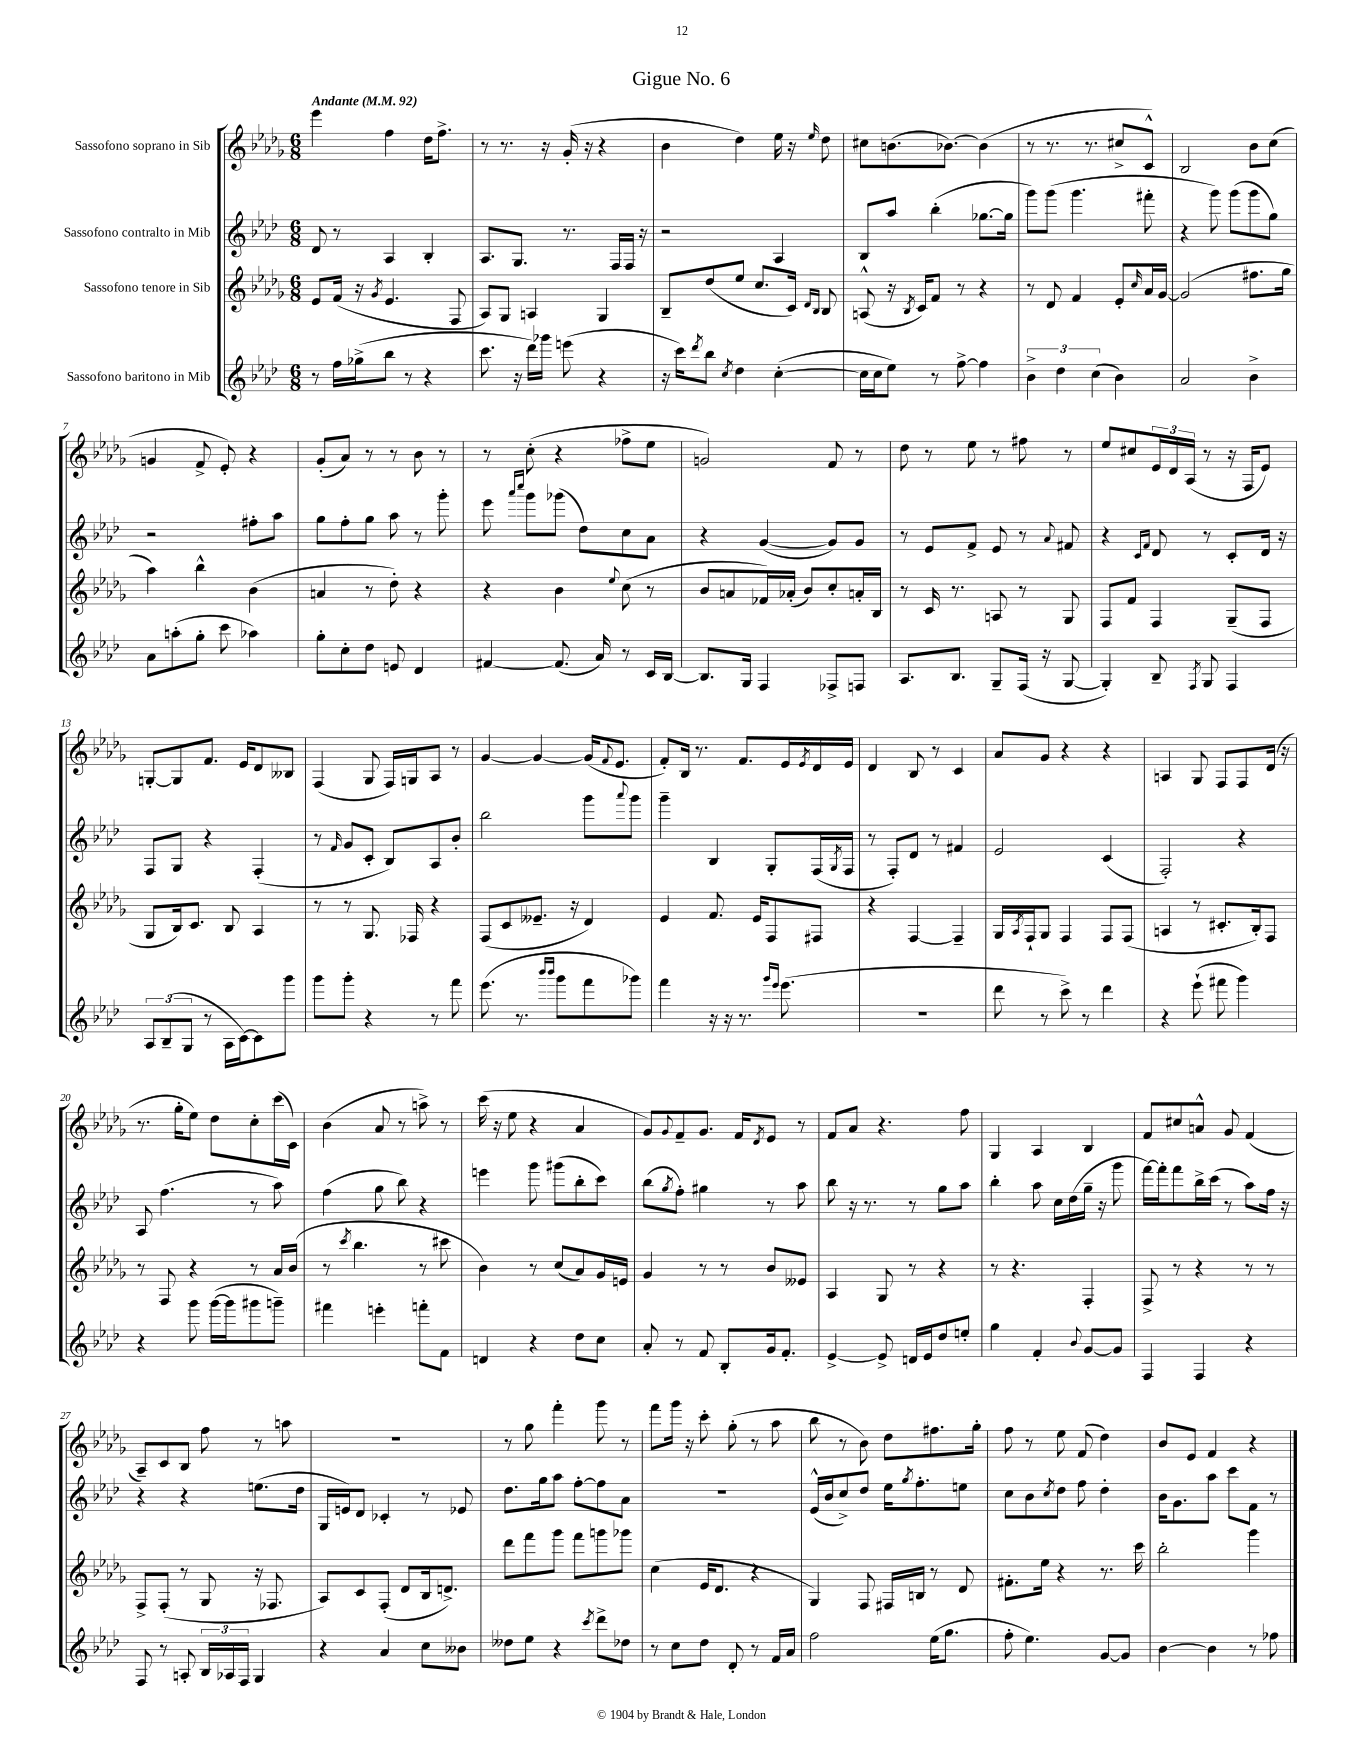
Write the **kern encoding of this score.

**kern	**kern	**kern	**kern
*part4	*part3	*part2	*part1
*staff4	*staff3	*staff2	*staff1
*I"Sassofono baritono in Mib	*I"Sassofono tenore in Sib	*I"Sassofono contralto in Mib	*I"Sassofono soprano in Sib
*clefG2	*clefG2	*clefG2	*clefG2
*k[b-e-a-d-]	*k[b-e-a-d-g-]	*k[b-e-a-d-]	*k[b-e-a-d-g-]
*M6/8	*M6/8	*M6/8	*M6/8
*MM92	*MM92	*MM92	*MM92
=1	=1	=1	=1
!	!	!	!LO:TX:a:B:t=Andante
8r	8e-/L	8d-/	4eee-\
16ff\LL	(16f/Jk	8r	.
(16gg-X^\J	16r	.	.
.	8qg-/	.	.
8bb-\J	4.e-/	4A-/	4ff\
8r	.	.	.
4r	.	4B-'/	16dd-\KL
.	.	.	8.ff^\J
.	8F/	.	.
=2	=2	=2	=2
8.ccc\	8A-/L)	8.A-/L	8r
.	8G-/J	.	8.r
16r	.	8.G/J	.
16ddd-\LL)	4An/	.	.
16ggg-X\JJ	.	.	16r
(8eeen\	.	8.r	(16g-'/
.	.	.	16r
4r	4G-/	.	4r
.	.	16F/LL	.
.	.	16F/JJ	.
.	.	16r	.
=3	=3	=3	=3
16r	8B-~/L	2r	4b-\
16ccc\KL)	.	.	.
8qddd-/	.	.	.
8bb-\J	(8dd-/	.	.
8qcc/	.	.	.
4dd-\	8ee-/J	.	4dd-\)
.	8.cc/L	.	.
([4cc'\	.	4A-/	16ee-\
.	16c/Jk)	.	16r
.	16qqd-/LL	.	.
.	16qqB-/JJ	.	16qqee-/
.	8B-/	.	8dd-\
=4	=4	=4	=4
16cc\LL]	(8An^^/	8B-/L	8cc#X\L
16cc\J	.	.	.
8ee-\J)	16r	8aa-/J	(8.bn\
.	8qB-/	.	.
.	16c/KL)	.	.
8r	8f/J	(4bb-'\	.
.	.	.	[8.b-X\J)
[8ff^\	8r	.	.
4ff\]	4r	[8.gg-X\L	(4b-\]
.	.	16gg-\Jk]	.
=5	=5	=5	=5
6b-^\	8r	8ggg\L)	8r
.	8d-/	(8ggg\J	8.r
6dd-\	.	.	.
.	4f/	4.ggg\	.
.	.	.	8.r
(6cc\	.	.	.
4b-\)	8e-'/L	.	8cc#X^/L
.	16qqcc/	.	.
.	16a-/L	8fff#X'\	8c^^/J)
.	[16g-/JJ	.	.
=6	=6	=6	=6
2a-/	(2g-/]	4r	2B-/
.	.	8ggg\)	.
.	.	(8ggg\L	.
4b-^\	8.ff#X\L	8ggg\	8b-\L
.	.	8gg\J)	(8cc\J
.	16gg-\Jk	.	.
!!LO:LB:g=z
=7	=7	=7	=7
8a-\L	4aa-\)	2r	4gn/
(8aan'\	.	.	.
8gg'\J	4bb-^^\	.	8f^/
8ccc\	.	.	8e-'/)
4aa-X\)	(4b-\	8ff#X'\L	4r
.	.	8aa-\J	.
=8	=8	=8	=8
8gg'\L	4an/	8gg\L	(8g-'/L
8cc'\	.	8ff'\	8a-/J)
8dd-\J	8r	8gg\J	8r
8en/	8dd-'\)	8aa-\	8r
4d-/	4r	8r	8b-\
.	.	8ggg'\	8r
=9	=9	=9	=9
[4f#X/	4r	8eee-\	8r
.	.	16qqaaa-/LL	.
.	.	16qqcccc/JJ	.
.	.	8ggg\L	(8cc'\
(8.f#/]	4b-\	(8ggg-X\J	4r
.	.	8dd-\L)	.
16a-/)	.	.	.
.	8qqee-/	.	.
8r	(8cc\	8cc\	8ff-X^\L
16c/LL	8r	8a-\J	8ee-\J
[16B-/JJ	.	.	.
=10	=10	=10	=10
8.B-/L]	8b-/L	4r	2gn/)
.	8an/	.	.
16G/Jk	.	.	.
4F/	16f-X/L)	([4g/	.
.	(16a-X'/JJ	.	.
.	8b-/L)	.	.
8F-X^/L	8cc'/	8g/L])	8f/
8Fn/J	16an'/L	8g/J	8r
.	16B-/JJ	.	.
=11	=11	=11	=11
8.A-/L	8r	8r	8dd-\
.	16c/	8e-/L	8r
8.B-/J	8.r	.	.
.	.	8f^/J	8ee-\
8G~/L	8An/	8e-/	8r
(16F/Jk	8r	8r	8ff#X\
16r	.	.	.
.	.	8qqa-/	.
[8G/	8G-/	8f#X/	8r
=12	=12	=12	=12
4G'/])	8F/L	4r	8ee-/L
.	8f/J	.	8cc#X/
.	.	16qqc/LL	.
.	.	16qqf/JJ	.
8B-~/	4F/	8d-/	24e-/L
.	.	.	24d-/
.	.	.	(24A-/JJ
8qF/	.	.	.
8G/	.	8r	8r
4F/	(8G-~/L	8c'/L	16r
.	.	.	16F/KL
.	8F/J	16d-/Jk	8e-/J)
.	.	16r	.
!!LO:LB:g=z
=13	=13	=13	=13
12A-/L	8G-/L	8F/L	[8Gn'/L
(12B-~/	.	.	.
.	16B-/k)	8G/J	8G/]
12G/J	.	.	.
.	8.c/J	.	.
8r	.	4r	8.f/J
16A-\LL	8B-/	.	.
[16c\J)	.	.	16e-/KL
8c\]	4A-/	(4F'/	8d-/
8ggg\J	.	.	8B--X/J
=14	=14	=14	=14
8ggg\L	8r	8r	(4F/
.	.	16qqf/	.
8ggg'\J	8r	8g/L	.
4r	8.G-/	8c'/J	8G-/
.	.	8B-/L)	16F/LL)
.	16F-X/	.	16Gn/J
8r	4r	8A-/	8A-/J
8fff\	.	8b-'/J	8r
=15	=15	=15	=15
(8.eee-\	(8F/L	2bb-\	[4g-/
.	8c/	.	.
8.r	.	.	.
.	8.e--X~/J	.	4g-/_
16qqbbb-/LL	.	.	.
16qqbbb-/JJ	.	.	.
8ggg\L	.	.	.
.	16r	.	.
8fff\	4d-/)	8ggg\L	(16g-/KL]
.	.	.	8qqf/
.	.	.	8.e-/J
.	.	8qqaaa-/	.
8ggg-X\J)	.	8ggg\J	.
=16	=16	=16	=16
4fff\	4e-/	4ggg~\	8f'/L)
.	.	.	16B-/Jk
.	.	.	8.r
16r	8.f/	4B-/	.
16r	.	.	.
8.r	.	.	8.f/L
.	16e-/KL	.	.
.	8F/	8G'/L	.
16qqggg/LL	.	.	.
16qqeee-/JJ	.	.	.
(8.eee-\	.	.	16e-/L
.	.	.	8qe-/
.	8F#X/J	(16F/L	16d-/
.	.	8qG/	.
.	.	16F/JJ	16e-/JJ
=17	=17	=17	=17
2.r	4r	8r	4d-/
.	.	8F'/L)	.
.	[4F/	8d-/J	8B-/
.	.	8r	8r
.	4F~/]	4f#X/	4c/
=18	=18	=18	=18
8ddd-\	16G-/LL	2e-/	8a-/L
.	8qA-/	.	.
.	16F`/J	.	.
8r	8G-/J	.	8g-/J
8ccc^\)	4F/	.	4r
8r	.	.	.
4ddd-\	8F/L	(4c/	4r
.	(8F/J	.	.
=19	=19	=19	=19
4r	4An/	2F'/)	4An/
(8eee-`\	8r	.	8G-/
8fff#X\	8.c#X'/L	.	8F/L
4ggg\)	.	4r	8F/
.	16B-'/k)	.	.
.	8F/J	.	(16d-/Jk
.	.	.	16r
!!LO:LB:g=z
=20	=20	=20	=20
4r	8r	8A-/	8.r
.	8F/	(4.ff\	.
.	.	.	16gg-'\KL
8ggg\	4r	.	8ee-\J)
([16ggg\LL	.	.	8dd-\L
16ggg\J]	.	.	.
8ggg#X\	8r	8r	8cc'\
8gggn~\J)	16a-/LL	8aa-\)	(16ccc\L
.	(16b-/JJ	.	16c\JJ)
=21	=21	=21	=21
4fff#X\	8r	(4ff\	(4b-\
.	8qccc/	.	.
.	4.bb-\	.	.
4eeen'\	.	8gg\	8a-/
.	.	8bb-\)	8r
8fffn'\L	8r	4r	8aan^\)
8f\J	8ccc#X\	.	8r
=22	=22	=22	=22
4dn/	4b-\)	4eeen\	(16ccc\
.	.	.	16r
.	.	.	8ee-\
4r	8r	8ggg\	4r
.	(8cc/L	(8ggg#X\L	.
8dd-\L	8a-/)	8bb-'\	4a-/
8cc\J	16g-/L	8ccc\J)	.
.	16en/JJ	.	.
=23	=23	=23	=23
8a-'/	4g-/	(8bb-\L	8g-/L)
.	.	8qgg/	8qqg-/
8r	.	8ff'\J)	8f~/
8f/	8r	4gg#X\	8.g-/J
8B-'/L	8r	.	.
.	.	.	16f/KL
.	.	.	8qd-/
16g/k	8b-/L	8r	8e-/J
8.f'/J	.	.	.
.	8e--X/J	8aa-\	8r
=24	=24	=24	=24
[4e-^/	4A-/	8bb-\	8f/L
.	.	16r	8a-/J
.	.	8.r	.
8e-^/]	8G-/	.	4.r
16dn/LL	8r	8r	.
16e-/J	.	.	.
8dd-/	4r	8gg\L	.
8een'/J	.	8aa-\J	8ff\
=25	=25	=25	=25
4gg\	8r	4bb-'\	4G-/
.	4.r	.	.
4f'/	.	8aa-\	4A-/
.	.	16cc\LL	.
.	.	(16dd-\	.
8qqb-/	.	.	.
[8g/L	4F'/	16gg~\JJ	4B-/
.	.	16r	.
8g/J]	.	8ggg\	.
=26	=26	=26	=26
4F/	8F^/	[16fff\LL)	8f/L
.	.	16fff'\J]	.
.	8r	8fff\	8cc#X/
4F/	4r	16bb-^\L	8an^^/J
.	.	(16ccc\JJ	.
.	.	8r	8g-/
4r	8r	8aa-\L)	(4f/
.	8r	16ff\Jk	.
.	.	16r	.
!!LO:LB:g=z
=27	=27	=27	=27
8F/	8F^/L	4r	8A-~/L)
8r	(8F'/J	.	8c/
8An'/	8r	4r	8B-/J
24B-/LL	8G-/	.	8ff\
24A-X/	.	.	.
24F/JJ	.	.	.
4G/	16r	(8.een\L	8r
.	8.F-X/	.	.
.	.	.	8aan\
.	.	16dd-\Jk	.
=28	=28	=28	=28
4r	8A-/L)	16G/LL	2.r
.	.	16en/J)	.
.	8c/	8d-/J	.
4a-/	(8F'/J	4c-X'/	.
.	8d-/L	.	.
8cc\L	16B-/k	8r	.
.	8.dn^/J)	.	.
8b--X\J	.	8e-X/	.
=29	=29	=29	=29
8dd--X\L	8ddd-\L	8.dd-\L	8r
8ee-\J	8fff\	.	8gg-\
.	.	16gg\k	.
4r	8ggg-\J	8aa-\J	4fff'\
.	8fff\L	[8ff'\L	.
8qccc/	.	.	.
8ddd-^\L	8gggn\	8ff\]	8ggg-\
8dd-X\J	8ggg-X\J	8a-\J	8r
=30	=30	=30	=30
8r	(4cc\	2.r	8fff\L
8cc\L	.	.	16ggg-\Jk
.	.	.	16r
8dd-\J	16e-/KL	.	8ccc'\
.	8.d-/J	.	.
8d-'/	.	.	(8gg-'\
8r	4r	.	8r
16f/LL	.	.	8aa-\
16a-/JJ	.	.	.
=31	=31	=31	=31
2ff\	4G-/)	(16e-^^/LL	8bb-\
.	.	16b-/J	.
.	.	8cc^/)	8r
.	8F/	8dd-/J	8b-\)
.	16F#X/LL	16ee-\KL	8dd-\L
.	.	8qgg/	.
.	16Bn/JJ	8.ff'\	.
(16ee-\KL	8r	.	8.ff#X\
8.gg\J	.	.	.
.	8d-/	8een\J	.
.	.	.	16gg-'\Jk
=32	=32	=32	=32
8ff'\	8.f#X'\L	8cc\L	8ff\
4.ee-\)	.	8b-\	8r
.	16ee-\Jk	.	.
.	.	8qcc/	.
.	4r	8dd-\J	8ee-\
.	.	8ff\	(8f/
[8g/L	8.r	4dd-'\	4dd-\)
8g/J]	.	.	.
.	16ccc\	.	.
=33	=33	=33	=33
[4b-\	2bb-'\	16b-\KL	8b-/L
.	.	8.g\	.
.	.	.	8e-/J
4b-\]	.	8aa-\J	4f/
.	.	8ccc\L	.
8r	4ggg-\	8f\J	4r
8ff-X\	.	8r	.
==	==	==	==
*-	*-	*-	*-
